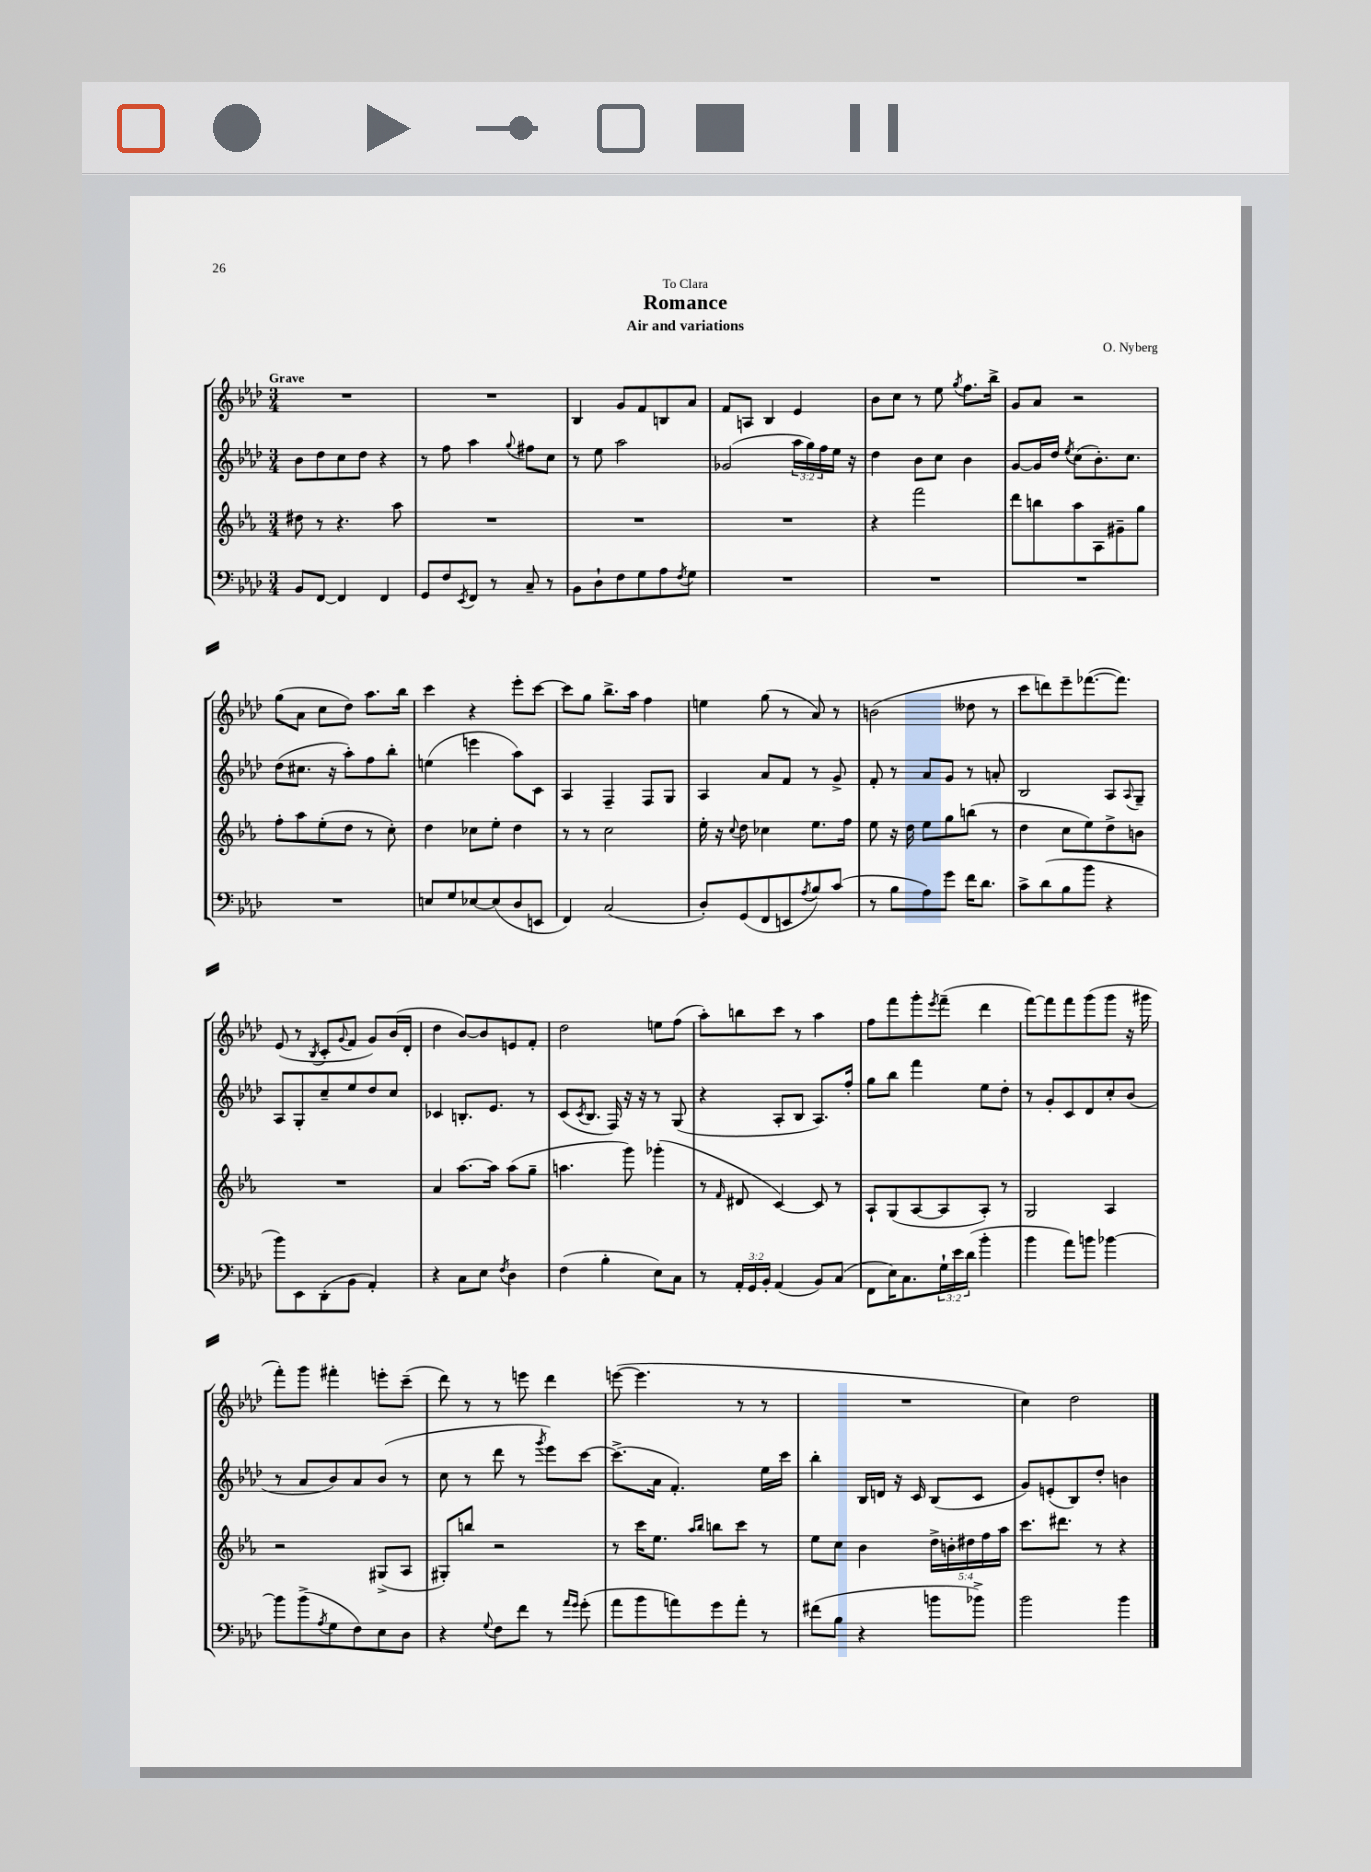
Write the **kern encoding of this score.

**kern	**kern	**kern	**kern
*staff4	*staff3	*staff2	*staff1
*clefF4	*clefG2	*clefG2	*clefG2
*k[b-e-a-d-]	*k[b-e-a-]	*k[b-e-a-d-]	*k[b-e-a-d-]
*M3/4	*M3/4	*M3/4	*M3/4
8BB-	8dd#	8b-	2.r
[8FF	8r	8dd-	.
4FF]	4.r	8cc	.
.	.	8dd-	.
4FF	.	4r	.
.	8aa-	.	.
=	=	=	=
8GG	2.r	8r	2.r
8F	.	8ff	.
8qEE-	.	.	.
8FF	.	4aa-	.
8r	.	.	.
.	.	8qqgg	.
8C~	.	8ff#	.
8r	.	8cc	.
=	=	=	=
8BB-	2.r	8r	4B-
8D-`	.	8ee-	.
8F	.	2aa-	8g
8G	.	.	8f
8A-	.	.	8B
8qF	.	.	.
8G	.	.	8a-
=	=	=	=
2.r	2.r	(2g-	8f
.	.	.	8A
.	.	.	4B-
.	.	24aa-	4e-
.	.	24gg)	.
.	.	24ff	.
.	.	16ee-	.
.	.	16r	.
=	=	=	=
2.r	4r	4dd-	8b-
.	.	.	8cc
.	2fff	8b-	8r
.	.	8cc	8ee-
.	.	.	8qgg
.	.	4b-	8.ff
.	.	.	16bb-^
=	=	=	=
2.r	8ddd	[8g	8g
.	8bb	16g]	8a-
.	.	16dd-	.
.	.	8qee-	.
.	8aa-	(8cc	2r
.	8A-	8.b-')	.
.	8g#~	.	.
.	.	8.cc	.
.	8gg	.	.
=	=	=	=
2.r	8ff'	(8dd-	(8gg
.	8aa-	8.cc#	8a-
.	(8ee-'	.	8cc
.	.	16r	.
.	8dd	8aa-')	8dd-)
.	8r	8ff	8.aa-
.	8cc')	8bb-'	.
.	.	.	16bb-
=	=	=	=
8E	4dd	(4ee	4ccc
8G	.	.	.
[8E-	8cc-	4eee	4r
(8E-]	8ee-'	.	.
8D-	4dd	8aa-)	8eee-'
8EE	.	8c	[8ccc
=	=	=	=
4FF)	8r	4A-	8ccc]
.	8r	.	8gg
(2C	2cc	4F~	8.bb-^
.	.	.	16aa-
.	.	8F	4ff
.	.	8G	.
=	=	=	=
8D-')	16ee-'	4A-	4ee
.	16r	.	.
.	8qqcc	.	.
(8GG	8dd	.	.
8FF	4cc-	8a-	(8gg
8EE	.	8f	8r
8qA-	.	.	.
8B-)	8.ee-	8r	8a-)
(8c	.	8g^	8r
.	16ff	.	.
=	=	=	=
8r	8ee-	8f'	(2b
8B-	16r	8r	.
.	16dd	.	.
8A-)	8ee-	8a-	.
8g	8gg	8g	.
16f	(8bb	8r	8dd--
8.d-	.	.	.
.	8r	8a'	8r
=	=	=	=
8c^	4dd	2B-	8ccc
(8d-	.	.	8ddd)
8B-	8cc	.	8eee-~
8b-	8ee-)	.	([8.fff-
4r	8dd^	8A-	.
.	.	.	8.fff-])
.	.	8qqA-	.
.	8b	8G~	.
=	=	=	=
8b-)	2.r	8A-	(8e-
8EE-	.	8G'	8r
.	.	.	8qB-
(8DD-'	.	8cc~	8c'
.	.	.	8qqg
8BB-	.	8ee-	8f
4AA-')	.	8dd-	8g)
.	.	8cc	(16b-
.	.	.	16d-'
=	=	=	=
4r	4a-	4c-	4dd-
8C	[8.aa-	8.B'	[8b-)
8E-	.	.	8b-]
.	16aa-]	8.e-	.
8qF	.	.	.
4D-	(8aa-	.	8e
.	8gg~	8r	8f'
=	=	=	=
(4F	4.aa	(8c	2dd-
.	.	8qc	.
.	.	8.B-	.
4B-'	.	.	.
.	.	16F)	.
.	8ggg)	16r	.
.	.	16r	.
8E-)	(4ggg-'	8r	8ee
8C	.	(8G	(8ff
=	=	=	=
8r	8r	4r	8aa-')
.	16qqf	.	.
24AA-'	8d#	.	8bb
24GG	.	.	.
24BB-'	.	.	.
(4AA-	[4c)	8A-'	8ccc
.	.	8B-	8r
8BB-)	8c]	8.A-)	4aa-
(8C	8r	.	.
.	.	16ff'	.
=	=	=	=
8FF	8A-`	8gg	8ff
16E-)	(8G	8bb-	8fff
8.C	.	.	.
.	[8A-	4fff	8ggg'
.	.	.	8qeee-
24G`	8A-]	.	(8fff~
24e-	.	.	.
(24d-	.	.	.
4b-'	8A-')	8ee-	4ddd-
.	8r	8dd-'	.
=	=	=	=
4b-	2G	8r	[8fff)
.	.	8g'	8fff]
8a-)	.	8c	8fff
8b	.	8d-	(8ggg
[4b-	4A-	8cc'	8ggg
.	.	(8b-	16r
.	.	.	16ggg#
=	=	=	=
8b-]	2r	8r	8fff')
(8b-^	.	8a-	8ggg
8qA-	.	.	.
8G	.	8b-)	4fff#'
8F)	.	8a-	.
8E-	(8G#^	(8b-	8eee'
8D-	8A-	8r	(8ccc~
=	=	=	=
4r	8G#')	8cc	8ddd-)
.	8bb	8r	8r
8qqG	.	.	.
8F	2r	8ddd-	8r
8f	.	8r	8eee
.	.	8qggg	.
8r	.	8eee-)	4ddd-
16qqa-	.	.	.
16qqg	.	.	.
(8g'	.	[8ccc	.
=	=	=	=
8a-	8r	(8.ccc^]	([8eee
8b-	16ccc	.	4.eee]
.	8.ee-	16a-	.
8a)	.	4.f')	.
.	16qqaa-	.	.
.	16qqbb-	.	.
8g	8bb	.	.
8a'	8ccc	.	8r
8r	8r	16ee-	8r
.	.	16ccc	.
=	=	=	=
(8f#	8ee-	4bb-'	2.r
8B-	8cc	.	.
4r	4b-	16B-	.
.	.	16d	.
.	.	16r	.
.	.	16c	.
8b	20dd^	(8B-	.
.	20b'	.	.
.	20dd#	.	.
8b-^)	.	8c	.
.	20ff	.	.
.	20aa-	.	.
=	=	=	=
2b-	8.ccc	8g)	4cc)
.	.	(8e'	.
.	8.ddd#	.	.
.	.	8B-)	2dd-
.	8r	8dd-'	.
4b-	4r	4b	.
==	==	==	==
*-	*-	*-	*-
